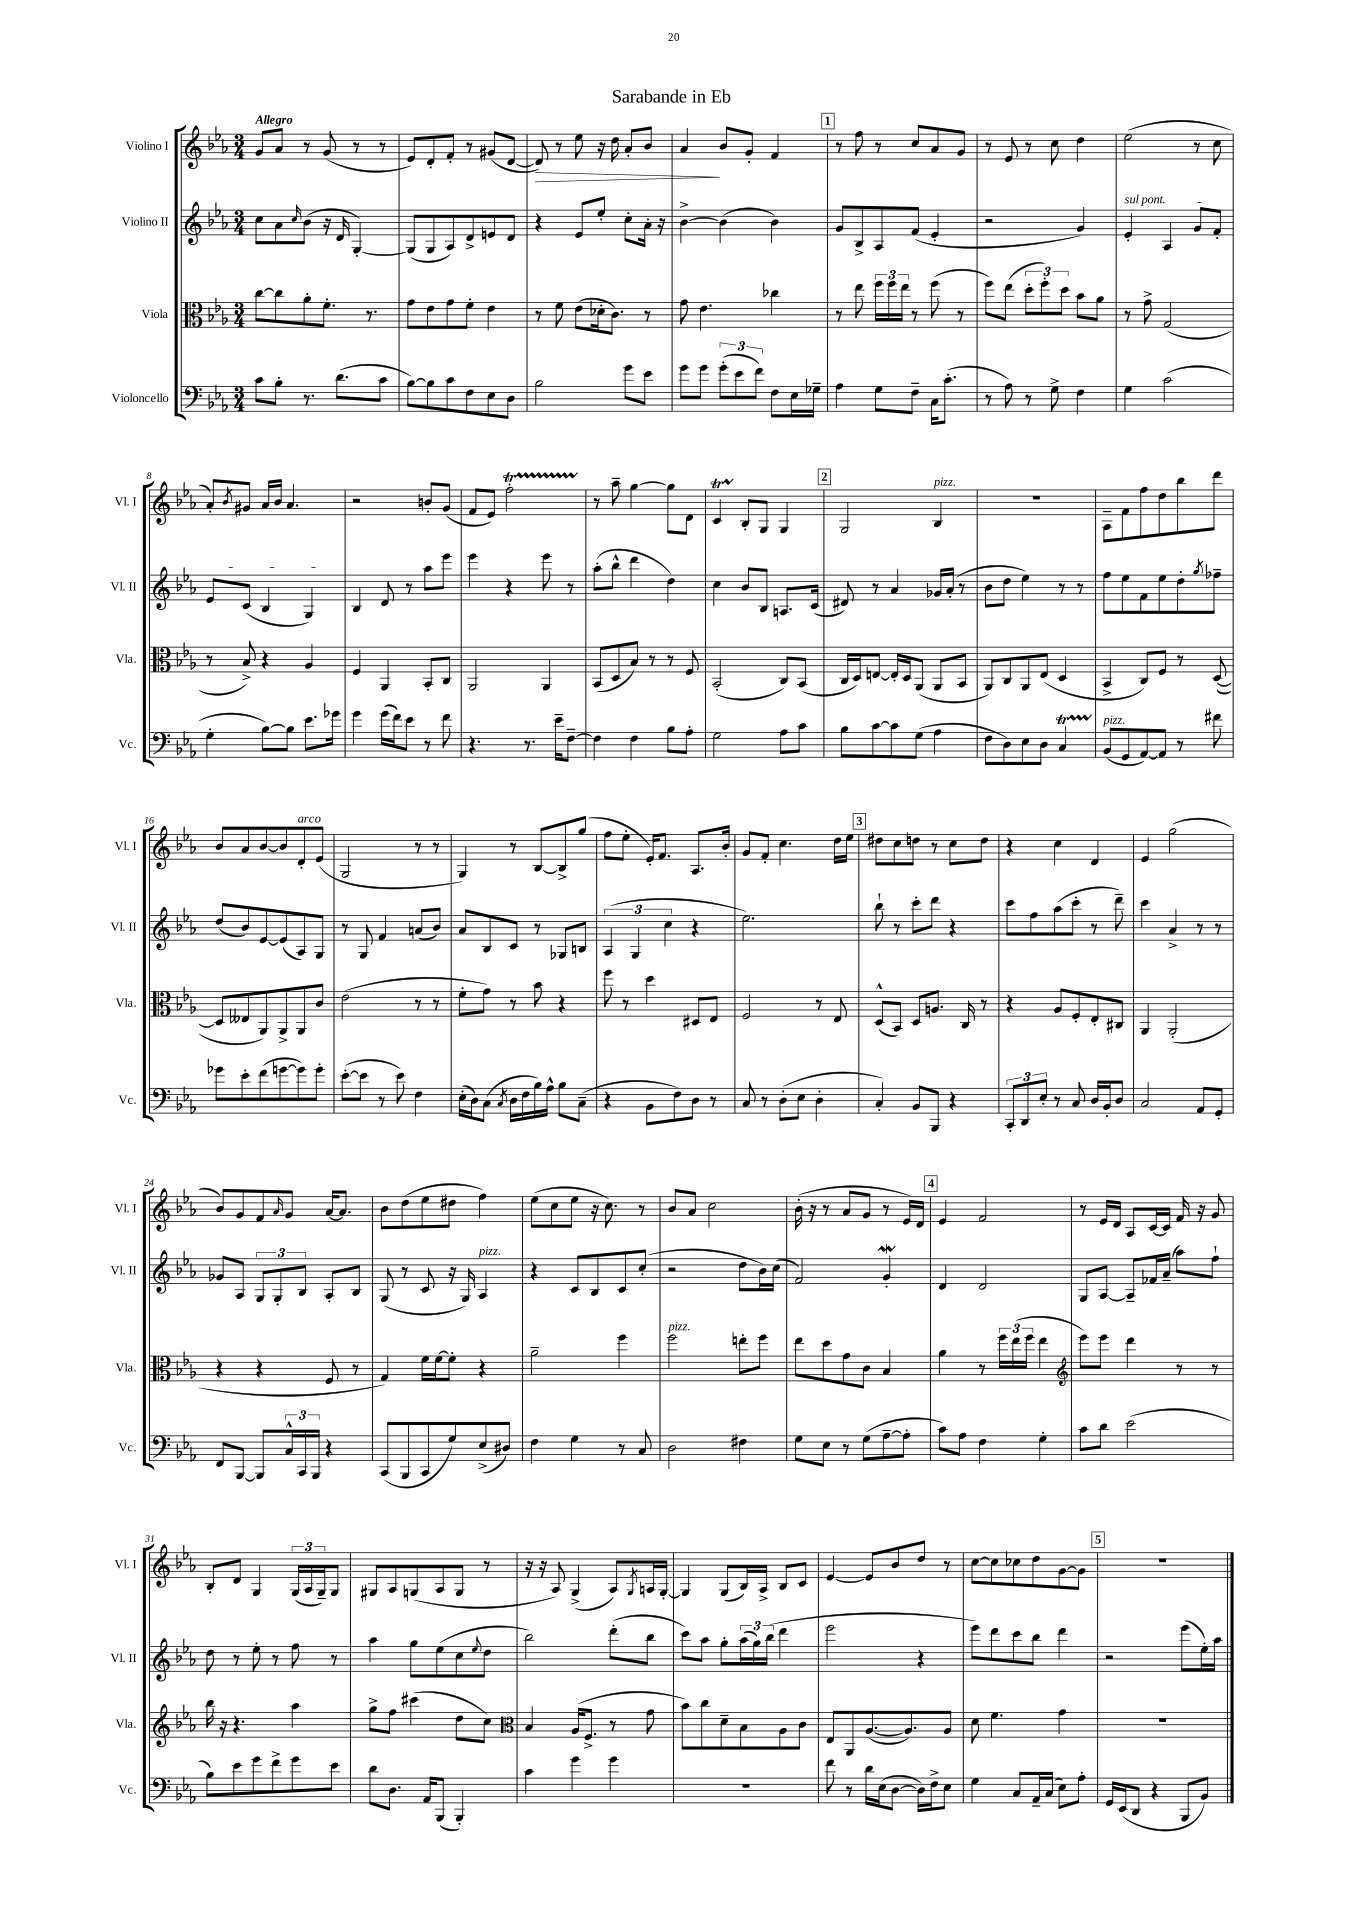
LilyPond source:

\header { title = "Sarabande in Eb" }
<<
\new StaffGroup <<
\new Staff = "s0" \with { instrumentName = "Violino I" shortInstrumentName = "Vl. I" } {
    \clef treble \key ees \major \numericTimeSignature \time 3/4 \tempo "Allegro"
    g'8 aes'8 r8 g'8( r8 r8 |
    ees'8) d'8-. f'8-. r8 gis'8( d'8~ |
    d'8\>) r8 ees''8 r16 d''16 aes'8-. bes'8 |
    aes'4\! bes'8 g'8-. f'4 |
    \mark \markup { \box "1" } r8 f''8 r8 c''8 aes'8 g'8 |
    r8 ees'8 r8 c''8 d''4 |
    ees''2( r8 c''8 |
    aes'8-.) \acciaccatura { bes'8 } gis'8 aes'16 bes'16 aes'4. |
    r2 b'8-. g'8( |
    f'8 ees'8) f''2-.\startTrillSpan |
    r8\stopTrillSpan aes''8-- g''4~ g''8 d'8 |
    c'4\startTrillSpan bes8-.\stopTrillSpan g8 g4 |
    \mark \markup { \box "2" } g2 bes4^\markup { \italic "pizz." } |
    R2. |
    aes8-- f'8 f''8 d''8 bes''8 d'''8 |
    bes'8 aes'8 bes'8~ bes'8 d'8-.^\markup { \italic "arco" } ees'8( |
    g2 r8 r8 |
    g4) r8 bes8~ bes8-> g''8( |
    f''8 ees''8-. ees'16-.) f'8. aes8. bes'16-. |
    g'8 f'8-. c''4. d''16 ees''16 |
    \mark \markup { \box "3" } dis''8 c''8 d''8 r8 c''8 d''8 |
    r4 c''4 d'4 |
    ees'4 g''2( |
    bes'8) g'8 f'8 \grace { aes'16 } g'8 aes'16~ aes'8. |
    bes'8 d''8( ees''8 dis''8 f''4) |
    ees''8( c''8 ees''8 r16 c''8.) r8 |
    bes'8 aes'8 c''2 |
    bes'16-.( r16 r8 aes'8 g'8 r8 ees'16) d'16 |
    \mark \markup { \box "4" } ees'4 f'2 |
    r8 ees'16 d'16 aes8 c'16~ c'16 f'16 r16 g'8 |
    bes8-. d'8 g4 \tuplet 3/2 { g16( aes16 g16--) } g8 |
    gis8 aes8 g8( aes8 g8 r8 |
    r16 r16 aes8) g4->( aes8) \acciaccatura { g8 } a16 g16~-. |
    g4 g8( bes16) aes16-> bes8 c'8 |
    ees'4~ ees'8 bes'8 d''8 r8 |
    c''8~ c''8 ces''8 d''8 g'8~ g'8 |
    \mark \markup { \box "5" } R2. \bar "|." |
}
\new Staff = "s1" \with { instrumentName = "Violino II" shortInstrumentName = "Vl. II" } {
    \clef treble \key ees \major \numericTimeSignature \time 3/4
    c''8 aes'8 \grace { c''16 } bes'8( r16 d'16 g4~-.) |
    g8( g8 aes8) d'8-> e'8 d'8 |
    r4 ees'8 ees''8-. c''8-. aes'16-. r16 |
    bes'4~-> bes'4( bes'4) |
    \mark \markup { \box "1" } g'8 bes8-> aes8 f'8( ees'4-. |
    r2 g'4) |
    \once \override TextSpanner.bound-details.left.text = \markup { \italic "sul pont." } ees'4-.\startTextSpan aes4 g'8 f'8-. |
    ees'8 c'8( bes4 g4\stopTextSpan) |
    bes4 d'8 r8 aes''8 ees'''8 |
    ees'''4 r4 ees'''8 r8 |
    aes''8-.( bes''8-^ d'''4 d''4) |
    c''4 bes'8 bes8 a8. c'16( |
    \mark \markup { \box "2" } dis'8) r8 aes'4 ges'16 aes'16-.( r8 |
    bes'8 d''8 ees''4) r8 r8 |
    f''8 ees''8 f'8 ees''8 d''8-. \acciaccatura { g''8 } fes''8-- |
    d''8( bes'8) ees'8~ ees'8( aes8) g8 |
    r8 g8 f'4 a'8( bes'8) |
    aes'8 bes8 c'8 r8 ges8 b8 |
    \tuplet 3/2 { aes4( g4 c''4 } r4 |
    ees''2.) |
    \mark \markup { \box "3" } bes''8-! r8 c'''8-. d'''8 r4 |
    c'''8 f''8 aes''8( c'''8-. r8 d'''8--) |
    c'''4 aes'4-> r8 r8 |
    ges'8 aes8 \tuplet 3/2 { g8 g8-. bes8 } aes8-. bes8 |
    g8( r8 c'8 r16 g16) aes4^\markup { \italic "pizz." } |
    r4 c'8 bes8 c'8 c''8-.( |
    r2 d''8 bes'16) c''16( |
    f'2) g'4-.\mordent |
    \mark \markup { \box "4" } d'4 d'2 |
    g8 aes8~ aes8-- fes'16 aes'16--( aes''8) f''8-! |
    d''8 r8 ees''8-. r8 f''8 r8 |
    aes''4 g''8 ees''8( c''8 \appoggiatura { ees''8 } d''8 |
    bes''2) d'''8-.( bes''8 |
    c'''8) aes''8 g''8-. \tuplet 3/2 { aes''16( g''16) bes''16( } d'''4 |
    ees'''2 r4 |
    ees'''8) d'''8 c'''8 bes''8 d'''4 |
    \mark \markup { \box "5" } r2 ees'''8( ees''16-.) aes''16 \bar "|." |
}
\new Staff = "s2" \with { instrumentName = "Viola" shortInstrumentName = "Vla." } {
    \clef alto \key ees \major \numericTimeSignature \time 3/4
    c''8~ c''8 aes'8-. f'8.-. r8. |
    g'8 ees'8 g'8 f'8-. ees'4 |
    r8 f'8 ees'8( des'16-. c'8.) r8 |
    g'8 ees'4. ces''4 |
    \mark \markup { \box "1" } r8 ees''8 \tuplet 3/2 { f''16 f''16 ees''16 } r8 f''8( r8 |
    f''8) ees''8( \tuplet 3/2 { d''8-. f''8-.) d''8 } bes'8 aes'8 |
    r8 g'8-> g2( |
    r8 bes8->) r4 aes4 |
    f4 aes,4 bes,8-. c8 |
    aes,2 aes,4 |
    bes,8( d8 bes8) r8 r8 f8 |
    bes,2-.( c8) bes,8( |
    \mark \markup { \box "2" } c16 d16) e8~ e16-. d16 aes,8( aes,8 bes,8 |
    aes,8) c8 aes,8 ees8( d4 |
    bes,4-> c8) f8 r8 d8~( |
    d8 eeses8 aes,8) aes,8-> aes,8 c'8 |
    ees'2( r8 r8 |
    f'8-. g'8) r8 bes'8 r4 |
    f''8 r8 d''4 dis8 ees8 |
    f2 r8 ees8 |
    \mark \markup { \box "3" } d8-^( bes,8) d8 a8. c16 r8 |
    r4 aes8 f8-. ees8-. cis8 |
    aes,4 aes,2-.( |
    r4 r4 f8 r8 |
    g4) f'16 f'16~ f'8-. r4 |
    aes'2-- f''4 |
    f''2^\markup { \italic "pizz." } e''8-. f''8 |
    ees''8 d''8 g'8 c'8 bes4 |
    \mark \markup { \box "4" } aes'4 r8 \tuplet 3/2 { f''16 ees''16( f''16 } ees''4 |
    \clef treble ees'''8) ees'''8 d'''4 r8 r8 |
    bes''16 r16 r4. aes''4 |
    g''8-> f''8 cis'''4( d''8 c''8) |
    \clef alto bes4 aes16( f8.-> r8 g'8 |
    bes'8) c''8 d'8-- bes8 aes8 c'8 |
    ees8 aes,8 aes8.~( aes8.) aes8 |
    d'8 f'4. g'4 |
    \mark \markup { \box "5" } R2. \bar "|." |
}
\new Staff = "s3" \with { instrumentName = "Violoncello" shortInstrumentName = "Vc." } {
    \clef bass \key ees \major \numericTimeSignature \time 3/4
    c'8 bes8-. r8. d'8.( c'8 |
    bes8~) bes8 c'8 f8 ees8 d8 |
    bes2 g'8 ees'8 |
    g'8 g'8 \tuplet 3/2 { g'8-.( ees'8 f'8) } f8 ees16 ges16-- |
    \mark \markup { \box "1" } aes4 g8 f8-- c16 c'8.-.( |
    r8 aes8) r8 g8-> f4 |
    g4 c'2( |
    g4-. bes8~) bes8 ees'8. ges'16 |
    g'4 g'16( f'16) ees'8 r8 f'8 |
    r4. r8. ees'16-- f8~-- |
    f4 f4 bes8 aes8-. |
    g2 aes8 c'8 |
    \mark \markup { \box "2" } bes8 c'8~ c'8 g8( aes4 |
    f8 d8) ees8 d8 c4\startTrillSpan |
    bes,8\stopTrillSpan^\markup { \italic "pizz." }( g,8 aes,8~) aes,8 r8 fis'8 |
    ges'8 ees'8-. f'8( g'8~ g'8) g'8-. |
    ees'8~-.( ees'8 r8 ees'8) f4 |
    ees16-.( d16) c8( \acciaccatura { c8 } d16 f16 bes16) aes16-^ bes8 c8--( |
    r4 bes,8 f8) d8 r8 |
    c8 r8 d8-.( ees8 d4-. |
    \mark \markup { \box "3" } c4-.) bes,8 bes,,8 r4 |
    \tuplet 3/2 { c,8-. d,8 ees8-. } r8 c8 d16 bes,16-. d8 |
    c2 aes,8 g,8-. |
    f,8 bes,,8~ bes,,8 \tuplet 3/2 { c16-^ c,16 bes,,16 } r4 |
    c,8( bes,,8 c,8 g8) ees8->( dis8) |
    f4 g4 r8 c8 |
    d2 fis4 |
    g8 ees8 r8 g8( aes8~-- aes8-. |
    \mark \markup { \box "4" } c'8) aes8 f4 g4-. |
    c'8 d'8 ees'2( |
    bes8) ees'8 g'8 f'8-> g'8 ees'8 |
    d'8 d8. aes,16 bes,,8( bes,,4-.) |
    c'4 g'4 g'4 |
    R2. |
    f'8 r8 d'16 ees16( d8~ d16) f16-> ees8 |
    g4 c8 aes,16-- c16( ees8) aes8-. |
    \mark \markup { \box "5" } g,16 ees,16( d,8 r4 bes,,8 bes,8) \bar "|." |
}
>>
>>
